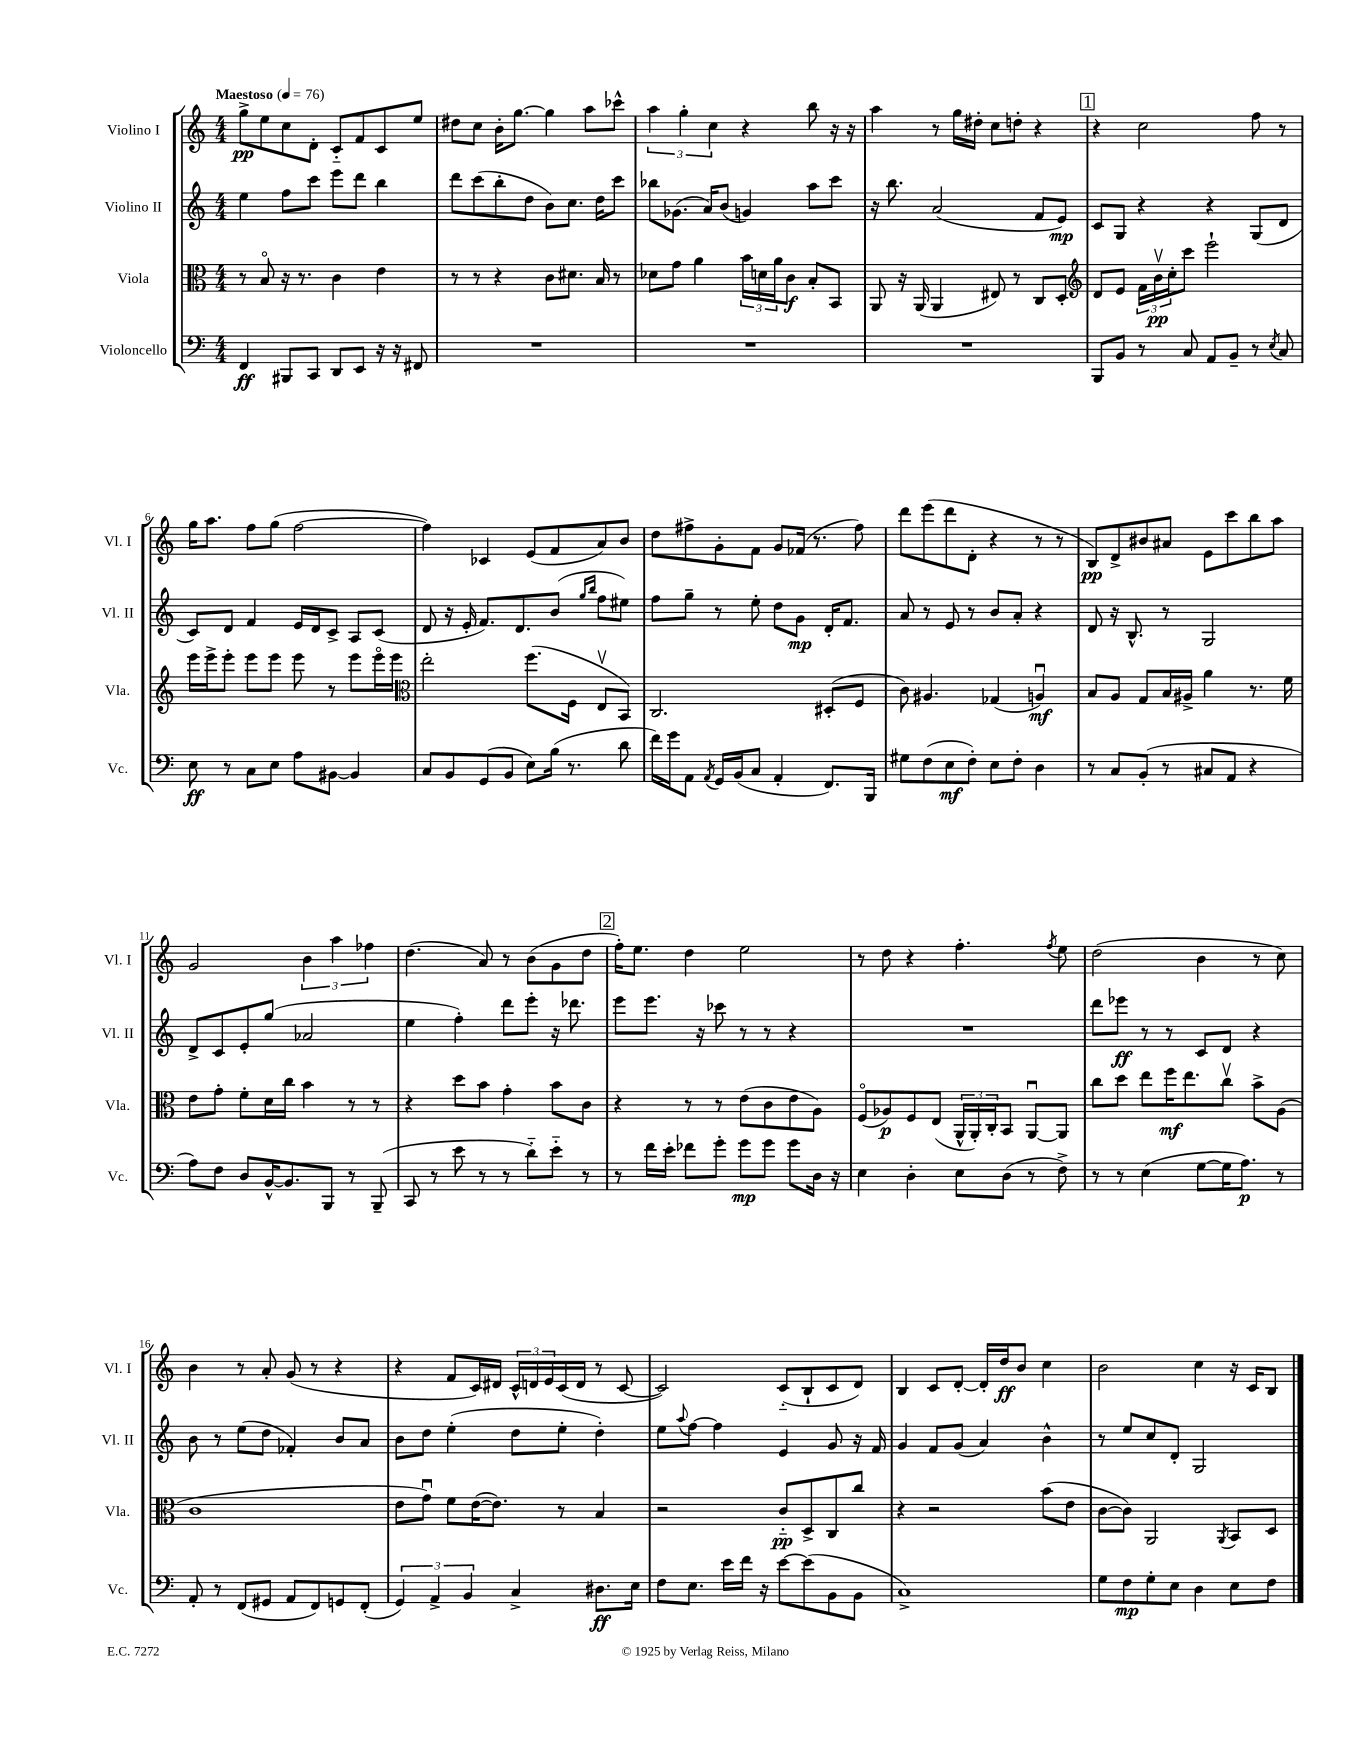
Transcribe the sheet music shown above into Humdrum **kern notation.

**kern	**dynam	**kern	**dynam	**kern	**dynam	**kern	**dynam
*part4	*part4	*part3	*part3	*part2	*part2	*part1	*part1
*staff4	*staff4	*staff3	*staff3	*staff2	*staff2	*staff1	*staff1
*I"Violoncello	*	*I"Viola	*	*I"Violino II	*	*I"Violino I	*
*I'Vc.	*	*I'Vla.	*	*I'Vl. II	*	*I'Vl. I	*
*clefF4	*	*clefC3	*	*clefG2	*	*clefG2	*
*k[]	*	*k[]	*	*k[]	*	*k[]	*
*M4/4	*	*M4/4	*	*M4/4	*	*M4/4	*
*MM76	*	*MM76	*	*MM76	*	*MM76	*
=1	=1	=1	=1	=1	=1	=1	=1
!	!	!	!	!	!	!LO:TX:a:B:t=Maestoso	!
4FF/	ff	8r	.	4ee\	.	8gg^\L	pp
.	.	8B/	.	.	.	8ee\	.
8BBB#X/L	.	16r	.	8ff\L	.	8cc\	.
.	.	8.r	.	.	.	.	.
8CC/J	.	.	.	8ccc\J	.	8d'\J	.
8DD/L	.	4c\	.	8eee\L	.	8c/L	.
8EE/J	.	.	.	8ddd\J	.	8f/	.
16r	.	4e\	.	4bb\	.	8c/	.
16r	.	.	.	.	.	.	.
8FF#X/	.	.	.	.	.	8ee/J	.
=2	=2	=2	=2	=2	=2	=2	=2
1r	.	8r	.	8ddd\L	.	8dd#X\L	.
.	.	8r	.	(8ccc\	.	8cc\J	.
.	.	4r	.	8bb'\	.	16b'\KL	.
.	.	.	.	.	.	[8.gg\J	.
.	.	.	.	8dd\J	.	.	.
.	.	8c\L	.	8b\L)	.	4gg\]	.
.	.	8.d#X\J	.	8.cc\J	.	.	.
.	.	.	.	.	.	8aa\L	.
.	.	16B/	.	16dd\KL	.	.	.
.	.	8r	.	8ccc\J	.	8ccc-X^^\J	.
=3	=3	=3	=3	=3	=3	=3	=3
1r	.	8d-X\L	.	8bb-X\L	.	6aa\	.
.	.	8g\J	.	(8.g-X\J	.	.	.
.	.	.	.	.	.	6gg'\	.
.	.	4a\	.	.	.	.	.
.	.	.	.	16a/KL)	.	.	.
.	.	.	.	.	.	6cc\	.
.	.	.	.	(8b/J	.	.	.
.	.	24b\LL	.	4gn/)	.	4r	.
.	.	24dn\	.	.	.	.	.
.	.	24a\J	.	.	.	.	.
.	.	8c\J	f	.	.	.	.
.	.	8B'/L	.	8aa\L	.	8bb\	.
.	.	8BB/J	.	8ccc\J	.	16r	.
.	.	.	.	.	.	16r	.
=4	=4	=4	=4	=4	=4	=4	=4
1r	.	8AA/	.	16r	.	4aa\	.
.	.	.	.	8.bb\	.	.	.
.	.	16r	.	.	.	.	.
.	.	(16AA/	.	.	.	.	.
.	.	4AA/	.	(2a/	.	8r	.
.	.	.	.	.	.	16gg\LL	.
.	.	.	.	.	.	16dd#X'\JJ	.
.	.	8E#X/)	.	.	.	8cc\L	.
.	.	8r	.	.	.	8ddn'\J	.
.	.	8C/L	.	8f/L	.	4r	.
.	.	8D'/J	.	8e/J)	mp	.	.
!!LO:REH:place=s1:t=1
=5	=5	=5	=5	=5	=5	=5	=5
*	*	*clefG2	*	*	*	*	*
8BBB/L	.	8d/L	.	8c/L	.	4r	.
8BB/J	.	8e/J	.	8G/J	.	.	.
8r	.	24f\LL	.	4r	.	2cc\	.
.	.	24bv\	pp	.	.	.	.
.	.	24cc'\J	.	.	.	.	.
8C/	.	8ccc\J	.	.	.	.	.
8AA/L	.	2eee`\	.	4r	.	.	.
8BB~/J	.	.	.	.	.	.	.
8r	.	.	.	(8G/L	.	8ff\	.
8qE/	.	.	.	.	.	.	.
8C/	.	.	.	8d/J	.	8r	.
!!LO:LB:g=z
=6	=6	=6	=6	=6	=6	=6	=6
8E\	ff	16eee\LL	.	8c/L)	.	16gg\KL	.
.	.	16eee^\J	.	.	.	8.aa\J	.
8r	.	8eee'\J	.	8d/J	.	.	.
8C\L	.	8eee\L	.	4f/	.	8ff\L	.
8E\J	.	8eee\J	.	.	.	(8gg\J	.
8A\L	.	8eee\	.	16e/LL	.	[2ff\	.
.	.	.	.	16d/J	.	.	.
[8BB#X\J	.	8r	.	8c^/J	.	.	.
4BB#/]	.	8eee\L	.	8A/L	.	.	.
.	.	16eee\L	.	(8c/J	.	.	.
.	.	16eee\JJ	.	.	.	.	.
=7	=7	=7	=7	=7	=7	=7	=7
*	*	*clefC3	*	*	*	*	*
8C/L	.	2ee'\	.	8d/	.	4ff\])	.
8BB/	.	.	.	16r	.	.	.
.	.	.	.	16e'/	.	.	.
(8GG/	.	.	.	8.f/L)	.	4c-X/	.
8BB/J	.	.	.	.	.	.	.
.	.	.	.	8.d/	.	.	.
8E\L)	.	(8.ff\L	.	.	.	(8e/L	.
(16B\Jk	.	.	.	(8b/J	.	8f/	.
8.r	.	16F\Jk	.	.	.	.	.
.	.	.	.	16qqgg/LL	.	.	.
.	.	.	.	16qqbb/JJ	.	.	.
.	.	8Ev/L	.	8ff\L	.	8a/)	.
8d\	.	8BB/J)	.	8ee#X\J)	.	8b/J	.
=8	=8	=8	=8	=8	=8	=8	=8
16f\LL)	.	2.C/	.	8ff\L	.	8dd\L	.
16g\J	.	.	.	.	.	.	.
8AA\J	.	.	.	8gg~\J	.	8ff#X^\	.
8qAA/	.	.	.	.	.	.	.
16GG/LL	.	.	.	8r	.	8g'\	.
(16BB/J	.	.	.	.	.	.	.
8C/J	.	.	.	8ee'\	.	8f\J	.
4AA'/	.	.	.	8dd\L	.	8g/L	.
.	.	.	.	8g\J	mp	(16f-X/Jk	.
.	.	.	.	.	.	8.r	.
8.FF/L)	.	(8D#X'/L	.	16d'/KL	.	.	.
.	.	.	.	8.f/J	.	.	.
.	.	8F/J	.	.	.	8ff#\)	.
16BBB/Jk	.	.	.	.	.	.	.
=9	=9	=9	=9	=9	=9	=9	=9
8G#X\L	.	8c\)	.	8a/	.	8ddd\L	.
(8F\	.	4.A#X/	.	8r	.	(8eee\	.
8E\	mf	.	.	8e/	.	8ddd\	.
8F'\J)	.	.	.	8r	.	8d'\J	.
8E\L	.	(4G-X/	.	8b/L	.	4r	.
8F'\J	.	.	.	8a'/J	.	.	.
4D\	.	4Anu/)	mf	4r	.	8r	.
.	.	.	.	.	.	8r	.
=10	=10	=10	=10	=10	=10	=10	=10
8r	.	8B/L	.	8d/	.	8B/L)	pp
8C/L	.	8A/J	.	16r	.	8d^/	.
.	.	.	.	8.B^^/	.	.	.
(8BB'/J	.	8G/L	.	.	.	8b#X/	.
8r	.	16B/L	.	8r	.	8a#X/J	.
.	.	16A#X^/JJ	.	.	.	.	.
8C#X/L	.	4a\	.	2G/	.	8e\L	.
8AA/J	.	.	.	.	.	8ccc\	.
4r	.	8.r	.	.	.	8bb\	.
.	.	.	.	.	.	8aa\J	.
.	.	16f\	.	.	.	.	.
!!LO:LB:g=z
=11	=11	=11	=11	=11	=11	=11	=11
8A\L)	.	8e\L	.	8d^/L	.	2g/	.
8F\J	.	8g'\J	.	8c/	.	.	.
8D/L	.	8f'\L	.	8e'/	.	.	.
[16BB^^/K	.	16d\L	.	(8gg/J	.	.	.
8.BB/]	.	16cc\JJ	.	.	.	.	.
.	.	4b\	.	2a-X/	.	6b\	.
8BBB/J	.	.	.	.	.	.	.
.	.	.	.	.	.	6aa\	.
8r	.	8r	.	.	.	.	.
.	.	.	.	.	.	6ff-X\	.
(8BBB~/	.	8r	.	.	.	.	.
=12	=12	=12	=12	=12	=12	=12	=12
8CC/	.	4r	.	4ee\	.	(4.dd\	.
8r	.	.	.	.	.	.	.
8e\	.	8dd\L	.	4ff'\)	.	.	.
8r	.	8b\J	.	.	.	8a/)	.
8r	.	4g'\	.	8ddd\L	.	8r	.
8d\L)	.	.	.	8eee'\J	.	(8b\L	.
8e\J	.	8b\L	.	16r	.	8g\	.
.	.	.	.	8.ddd-X\	.	.	.
8r	.	8c\J	.	.	.	8dd\J	.
!!LO:REH:place=s1:t=2
=13	=13	=13	=13	=13	=13	=13	=13
8r	.	4r	.	8eee\L	.	16ff'\KL)	.
.	.	.	.	.	.	8.ee\J	.
16f\LL	.	.	.	8.eee\J	.	.	.
16e'\JJ	.	.	.	.	.	.	.
8f-X\L	.	8r	.	.	.	4dd\	.
.	.	.	.	16r	.	.	.
8g'\J	.	8r	.	8ccc-X\	.	.	.
8g\L	mp	(8e\L	.	8r	.	2ee\	.
8g\J	.	8c\	.	8r	.	.	.
8g\L	.	8e\	.	4r	.	.	.
16D\Jk	.	8A\J)	.	.	.	.	.
16r	.	.	.	.	.	.	.
=14	=14	=14	=14	=14	=14	=14	=14
4E\	.	(8F/L	.	1r	.	8r	.
.	.	8A-X/)	p	.	.	8dd\	.
4D'\	.	8F/	.	.	.	4r	.
.	.	(8E/J	.	.	.	.	.
8E\L	.	24AA^^/LL	.	.	.	4.ff'\	.
.	.	24AA'/)	.	.	.	.	.
.	.	24C'/J	.	.	.	.	.
(8D\J	.	8BB/J	.	.	.	.	.
8r	.	[8AAu/L	.	.	.	.	.
.	.	.	.	.	.	8qff/	.
8F^\)	.	8AA/J]	.	.	.	8ee\	.
=15	=15	=15	=15	=15	=15	=15	=15
8r	.	8cc\L	.	8ddd\L	.	(2dd\	.
8r	.	8dd\J	.	8eee-X\J	ff	.	.
(4E\	.	8ee\L	.	8r	.	.	.
.	.	16ff\K	mf	8r	.	.	.
.	.	8.ee\	.	.	.	.	.
[8G\L	.	.	.	8c/L	.	4b\	.
16G\K]	.	8ccv\J	.	8d/J	.	.	.
8.A\J)	p	.	.	.	.	.	.
.	.	8b^\L	.	4r	.	8r	.
8r	.	(8A\J	.	.	.	8cc\)	.
!!LO:LB:g=z
=16	=16	=16	=16	=16	=16	=16	=16
8AA'/	.	1c	.	8b\	.	4b\	.
8r	.	.	.	8r	.	.	.
(8FF/L	.	.	.	(8ee\L	.	8r	.
8GG#X/J	.	.	.	8dd\J	.	8a'/	.
8AA/L	.	.	.	4f-X'/)	.	(8g/	.
8FF/)	.	.	.	.	.	8r	.
8GGn/	.	.	.	8b/L	.	4r	.
(8FF'/J	.	.	.	8a/J	.	.	.
=17	=17	=17	=17	=17	=17	=17	=17
6GG/)	.	8e\L	.	8b\L	.	4r	.
.	.	8gu\J)	.	8dd\J	.	.	.
6AA^/	.	.	.	.	.	.	.
.	.	8f\L	.	(4ee'\	.	8f/L	.
6BB/	.	.	.	.	.	.	.
.	.	([16e\K	.	.	.	16c/L)	.
.	.	8.e\J])	.	.	.	16d#X/JJ	.
4C^/	.	.	.	8dd\L	.	24c^^/LL	.
.	.	.	.	.	.	24dn/	.
.	.	.	.	.	.	24e/	.
.	.	8r	.	8ee'\J	.	(16c/	.
.	.	.	.	.	.	16d/JJ	.
8.D#X\L	ff	4B/	.	4dd'\)	.	8r	.
.	.	.	.	.	.	[8c/	.
16E\Jk	.	.	.	.	.	.	.
=18	=18	=18	=18	=18	=18	=18	=18
8F\L	.	2r	.	8ee\L	.	2c/])	.
.	.	.	.	8qqaa/	.	.	.
8.E\J	.	.	.	[8ff\J	.	.	.
.	.	.	.	4ff\]	.	.	.
16e\LL	.	.	.	.	.	.	.
16f\JJ	.	.	.	.	.	.	.
16r	.	.	.	.	.	.	.
[8e\L	.	8c/L	pp	4e/	.	(8c/L	.
(8e\]	.	8D^/	.	.	.	8B`/	.
8BB\	.	8C/	.	8g/	.	8c/	.
8BB\J	.	8cc/J	.	16r	.	8d/J)	.
.	.	.	.	16f/	.	.	.
=19	=19	=19	=19	=19	=19	=19	=19
1C^)	.	4r	.	4g/	.	4B/	.
.	.	2r	.	8f/L	.	8c/L	.
.	.	.	.	(8g/J	.	[8d'/J	.
.	.	.	.	4a/)	.	16d'/LL]	.
.	.	.	.	.	.	16dd/J	ff
.	.	.	.	.	.	8b/J	.
.	.	(8b\L	.	4b^^\	.	4cc\	.
.	.	8e\J	.	.	.	.	.
=20	=20	=20	=20	=20	=20	=20	=20
8G\L	.	[8c\L	.	8r	.	2b\	.
8F\	mp	8c\J])	.	8ee/L	.	.	.
8G'\	.	2AA/	.	8cc/	.	.	.
8E\J	.	.	.	8d'/J	.	.	.
4D\	.	.	.	2G/	.	4cc\	.
.	.	8qAA/	.	.	.	.	.
8E\L	.	8BB/L	.	.	.	16r	.
.	.	.	.	.	.	16c/KL	.
8F\J	.	8D/J	.	.	.	8B/J	.
==	==	==	==	==	==	==	==
*-	*-	*-	*-	*-	*-	*-	*-
